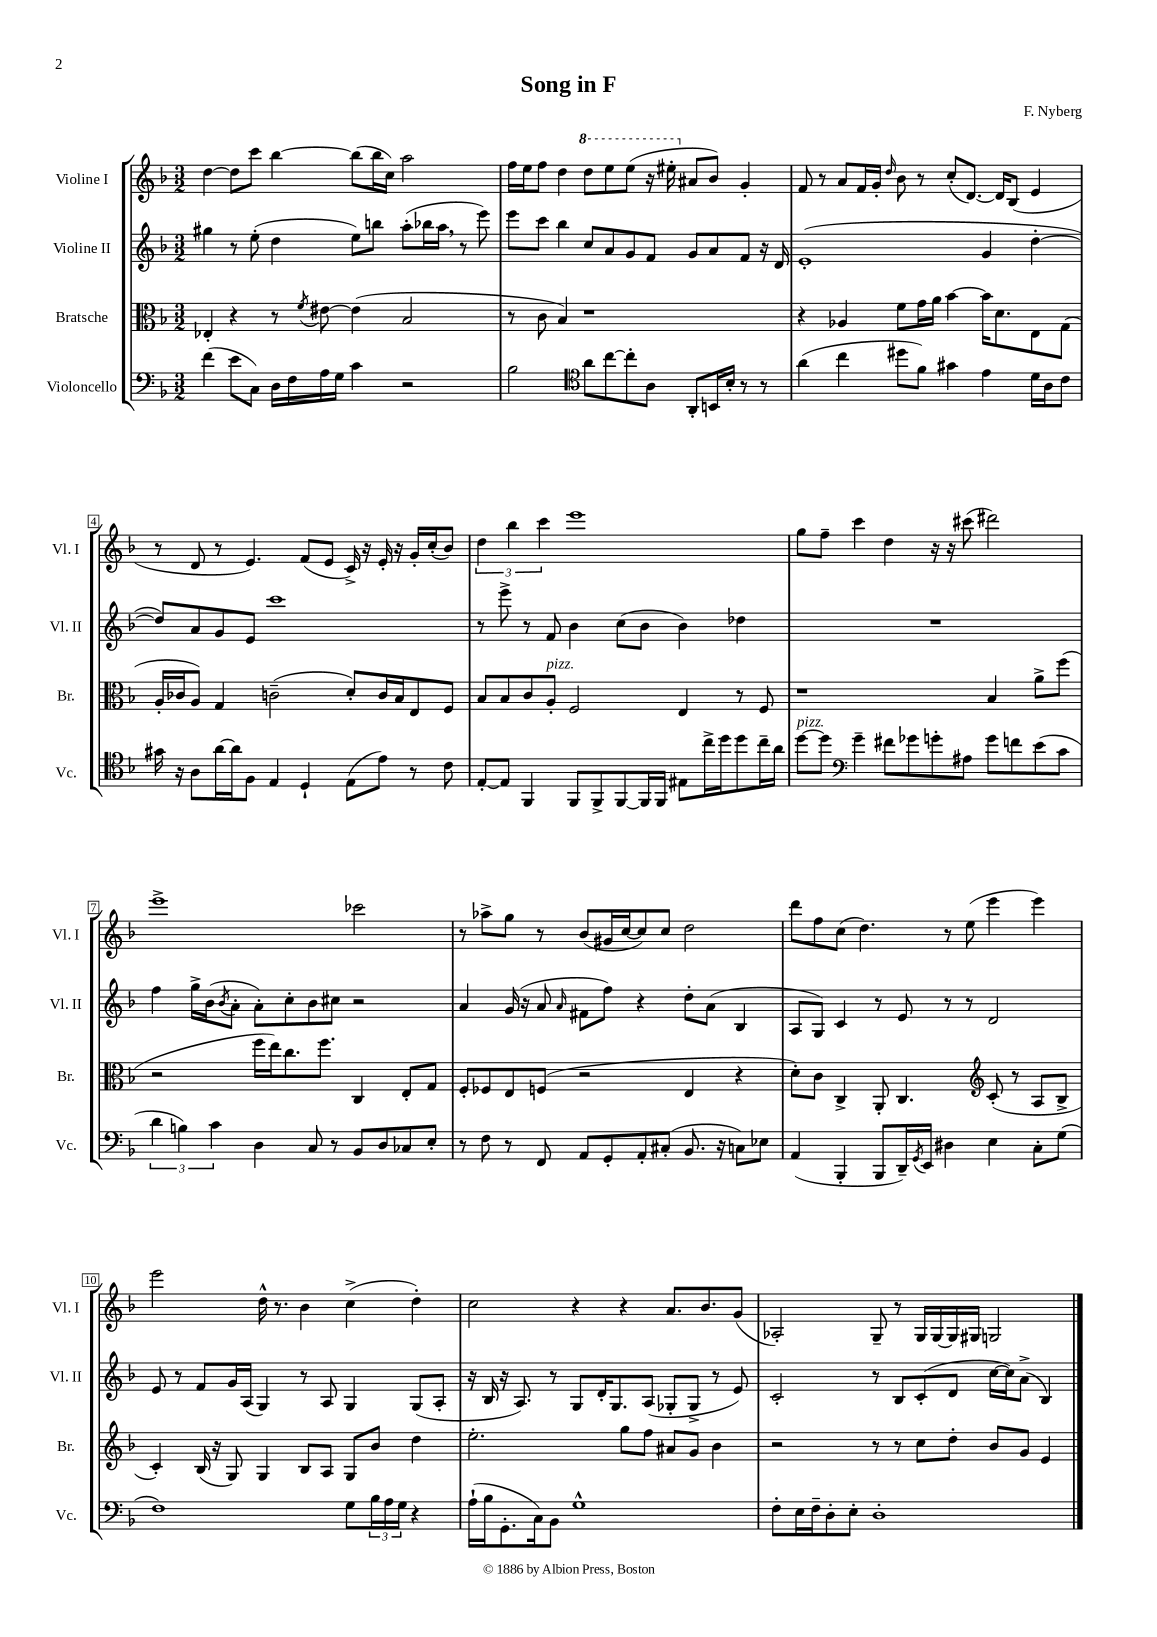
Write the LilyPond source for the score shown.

\header { title = "Song in F" composer = "F. Nyberg" }
<<
\new StaffGroup <<
\new Staff = "s0" \with { instrumentName = "Violine I" shortInstrumentName = "Vl. I" } {
    \clef treble \key f \major \numericTimeSignature \time 3/2
    d''4~ d''8 c'''8 bes''4~ bes''8( bes''16 c''16) a''2 |
    f''16 e''16 f''8 d''4 \ottava #1 d'''8 e'''8 e'''8( r16 eis'''16-. \ottava #0 ais'8 bes'8) g'4-. |
    f'8 r8 a'8 f'16 g'16-. \grace { d''16 } bes'8 r8 c''8-.( d'8.~) d'16 bes8( e'4 |
    r8 d'8 r8 e'4.) f'8( e'8 c'16->) r16 e'16-. r16 g'16-. c''16-.( bes'8) |
    \tuplet 3/2 { d''4 bes''4 c'''4 } e'''1 |
    g''8 f''8-- c'''4 d''4 r16 r16 cis'''8( dis'''2) |
    e'''1-> ces'''2 |
    r8 aes''8-> g''8 r8 bes'8( gis'16 c''16~ c''8) c''8 d''2 |
    d'''8 f''8 c''8( d''4.) r8 e''8( e'''4 e'''4) |
    e'''2 d''16-^ r8. bes'4 c''4->( d''4-.) |
    c''2 r4 r4 a'8. bes'8. g'8( |
    aes2-.) g8-- r8 g16 g16~ g16 gis16 g2 \bar "|." |
}
\new Staff = "s1" \with { instrumentName = "Violine II" shortInstrumentName = "Vl. II" } {
    \clef treble \key f \major \numericTimeSignature \time 3/2
    gis''4 r8 e''8-.( d''4 e''8) b''8 a''8-.( bes''16 a''16 \breathe r8 e'''8) |
    e'''8 c'''8 bes''4 c''8 a'8 g'8 f'8 g'8 a'8 f'8 r16 d'16 |
    e'1-.( g'4 d''4~-. |
    d''8) a'8 g'8 e'8 c'''1 |
    r8 e'''8-> r8 f'8 bes'4 c''8( bes'8 bes'4) des''4 |
    R1. |
    f''4 g''16-> bes'16( \acciaccatura { bes'8 } a'8-. a'8-.) c''8-. bes'8 cis''8 r2 |
    a'4 g'16( r16 a'8 \grace { a'16 } fis'8 f''8) r4 d''8-. a'8( bes4 |
    a8 g8) c'4 r8 e'8 r8 r8 d'2 |
    e'8 r8 f'8 g'16 a16( g4) r8 a8 g4 g8( a8-. |
    r16 bes16 r16 a8.) r8 g8 d'16-. g8. a8( ges8-. ges8-> r8 e'8) |
    c'2-. r8 bes8 c'8-.( d'8 c''16~ c''16) a'8->( bes4) \bar "|." |
}
\new Staff = "s2" \with { instrumentName = "Bratsche" shortInstrumentName = "Br." } {
    \clef alto \key f \major \numericTimeSignature \time 3/2
    ees4-. r4 r8 \acciaccatura { f'8 } eis'8~ eis'4( bes2 |
    r8 c'8 bes4) r1 |
    r4 aes4 f'8 g'16 a'16 bes'4~ bes'16 d'8. e8 g8( |
    a16-. ces'16 a8) g4 c'2--( d'8-.) c'16 bes16 e8 f8 |
    bes8 bes8 c'8 a8-.^\markup { \italic "pizz." } f2 e4 r8 f8 |
    r1 bes4 a'8-> f''8( |
    r2 f''16 e''16) c''8. f''8. c4 e8-. g8 |
    f8-. fes8 e8 f8( r2 e4 r4 |
    d'8-.) c'8 c4-> a,8-. c4. \clef treble c'8-.( r8 a8 bes8-> |
    c'4-.) bes16( r16 g8) g4 bes8 a8 g8 bes'8 d''4 |
    e''2.-. g''8 f''8 ais'8 g'8 bes'4 |
    r2 r8 r8 c''8 d''8-. bes'8 g'8 e'4 \bar "|." |
}
\new Staff = "s3" \with { instrumentName = "Violoncello" shortInstrumentName = "Vc." } {
    \clef bass \key f \major \numericTimeSignature \time 3/2
    f'4( e'8 c8) d16 f16 a16 g16 c'4 r2 |
    bes2 \clef tenor a'8 c''8~ c''8-. a8 a,8-. b,16 bes16-. r8 r8 |
    a'4( c''4 dis''8 f'8) gis'4 e'4 d'16 a16 c'8 |
    gis'16 r16 a8 a'16~ a'16 f8 e4 d4-! e8( e'8) r8 c'8 |
    e8~-. e8 f,4 f,8 f,8-> f,8~ f,16 f,16 eis8 c''16-> d''16 d''8 c''16-- a'16 |
    d''8~^\markup { \italic "pizz." } d''8 \clef bass g'4-- fis'8 ges'8 g'8-. ais8 g'8 f'8 e'8( c'8 |
    \tuplet 3/2 { d'4 b4) c'4 } d4 c8 r8 bes,8 d8 ces8 e8-. |
    r8 f8 r8 f,8 a,8 g,8-. a,8-. cis8-.( bes,8. r16 c8) ees8 |
    a,4( bes,,4-. bes,,8 d,16--) \acciaccatura { g,8 } e,16 dis4 e4 c8-. g8( |
    f1) g8 \tuplet 3/2 { bes16 a16 g16 } r4 |
    a16-!( bes16 g,8.-. c16) bes,8 g1-^ |
    f8-. e16 f16-- d8-. e8-. d1-. \bar "|." |
}
>>
>>
\layout { \context { \Score \override BarNumber.stencil = #(make-stencil-boxer 0.1 0.3 ly:text-interface::print) } }
